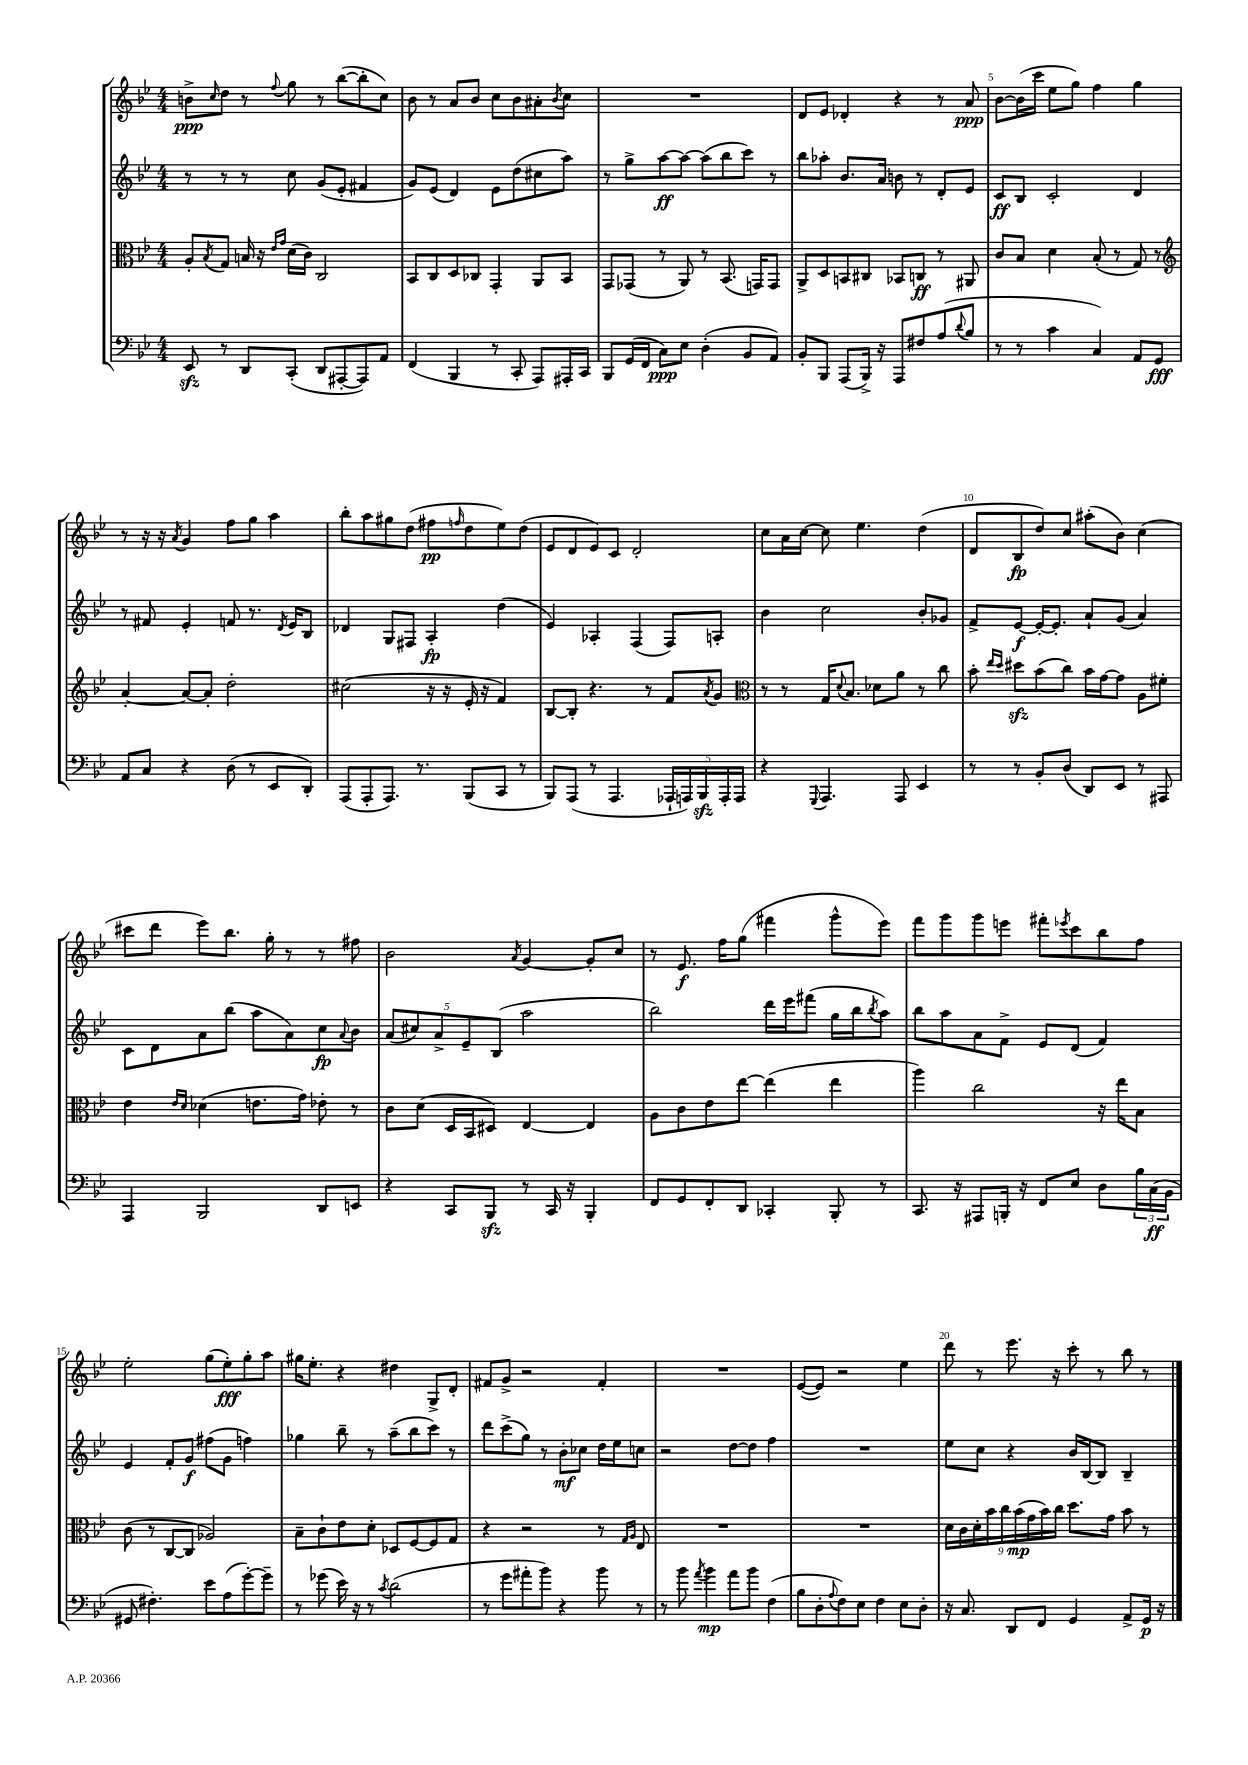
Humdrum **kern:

**kern	**dynam	**kern	**dynam	**kern	**dynam	**kern	**dynam
*part4	*part4	*part3	*part3	*part2	*part2	*part1	*part1
*staff4	*staff4	*staff3	*staff3	*staff2	*staff2	*staff1	*staff1
*clefF4	*	*clefC3	*	*clefG2	*	*clefG2	*
*k[b-e-]	*	*k[b-e-]	*	*k[b-e-]	*	*k[b-e-]	*
*M4/4	*	*M4/4	*	*M4/4	*	*M4/4	*
=1	=1	=1	=1	=1	=1	=1	=1
8EE-zz/	.	8A'/L	.	8r	.	8bn^\L	ppp
.	.	8qB-/	.	.	.	16qqcc/	.
8r	.	8G/J	.	8r	.	8dd\J	.
8DD/L	.	16Bn/	.	8r	.	8r	.
.	.	16r	.	.	.	.	.
.	.	16qqe-/LL	.	.	.	.	.
.	.	16qqg/JJ	.	.	.	8qqff/	.
(8CC'/J	.	(16d\LL	.	8cc\	.	8gg\	.
.	.	16c\JJ)	.	.	.	.	.
8DD/L	.	2C/	.	(8g/L	.	8r	.
[8AAA#X'/	.	.	.	8e-'/J	.	([8bb-\L	.
8AAA#/])	.	.	.	4f#X/	.	8bb-'\]	.
8AA/J	.	.	.	.	.	8cc\J)	.
=2	=2	=2	=2	=2	=2	=2	=2
(4FF/	.	8BB-/L	.	8g/L)	.	8b-\	.
.	.	8C/	.	(8e-/J	.	8r	.
4BBB-/	.	8D/	.	4d/)	.	8a/L	.
.	.	8C-X/J	.	.	.	8b-/J	.
8r	.	4GG'/	.	8e-\L	.	8cc\L	.
8CC'/	.	.	.	(8dd\	.	8b-\	.
8AAA/L)	.	8AA/L	.	8cc#X\	.	8a#X'\	.
.	.	.	.	.	.	8qb-/	.
16AAA#X'/L	.	8BB-/J	.	8aa\J)	.	8cc\J	.
16CC/JJ	.	.	.	.	.	.	.
=3	=3	=3	=3	=3	=3	=3	=3
8BBB-/L	.	8GG/L	.	8r	.	1r	.
(16GG/L	.	(8GG-X/J	.	8gg^\L	.	.	.
16FF/JJ	.	.	.	.	.	.	.
8C\L)	ppp	8r	.	[8aa\	ff	.	.
8E-\J	.	8AA/)	.	8aa\J_	.	.	.
(4D'\	.	8r	.	(8aa\L]	.	.	.
.	.	(8.BB-/	.	8bb-\	.	.	.
8BB-/L	.	.	.	8ccc\J)	.	.	.
.	.	16GGn/KL)	.	.	.	.	.
8AA/J)	.	8GG/J	.	8r	.	.	.
=4	=4	=4	=4	=4	=4	=4	=4
8BB-'/L	.	8AA^/L	.	8bb-\L	.	8d/L	.
8BBB-/J	.	8D/	.	8aa-X'\J	.	8e-/J	.
(8AAA/L	.	8BBn/	.	8.b-/L	.	4d-X'/	.
16BBB-^/Jk)	.	8C#X/J	.	.	.	.	.
16r	.	.	.	16a/Jk	.	.	.
8AAA/L	.	8BB-X/L	.	8bn\	.	4r	.
8F#X/	.	8Cn/J	ff	8r	.	.	.
(8A/	.	8r	.	8d'/L	.	8r	.
8qqd/	.	.	.	.	.	.	.
8B-/J	.	8AA#X/	.	8e-/J	.	8a/	ppp
=5	=5	=5	=5	=5	=5	=5	=5
8r	.	8c/L	.	8c/L	ff	[8b-\L	.
8r	.	8B-/J	.	8B-/J	.	(16b-\L]	.
.	.	.	.	.	.	16ccc\JJ	.
4c\	.	4d\	.	2c'/	.	8ee-\L	.
.	.	.	.	.	.	8gg\J)	.
4C/)	.	(8B-'/	.	.	.	4ff\	.
.	.	8r	.	.	.	.	.
8AA/L	.	8G/)	.	4d/	.	4gg\	.
8GG/J	fff	8r	.	.	.	.	.
!!LO:LB:g=z
=6	=6	=6	=6	=6	=6	=6	=6
*	*	*clefG2	*	*	*	*	*
8AA/L	.	[4a'/	.	8r	.	8r	.
8C/J	.	.	.	8f#X/	.	16r	.
.	.	.	.	.	.	16r	.
.	.	.	.	.	.	8qa/	.
4r	.	8a/L_	.	4e-'/	.	4g/	.
.	.	8a'/J]	.	.	.	.	.
(8D\	.	2dd'\	.	8fn/	.	8ff\L	.
8r	.	.	.	8.r	.	8gg\J	.
8EE-/L	.	.	.	.	.	4aa\	.
.	.	.	.	8qd/	.	.	.
.	.	.	.	16e-/KL	.	.	.
8DD'/J)	.	.	.	8B-/J	.	.	.
=7	=7	=7	=7	=7	=7	=7	=7
(8AAA/L	.	(2cc#X\	.	4d-X/	.	8bb-'\L	.
8AAA'/	.	.	.	.	.	8aa\	.
8.AAA/J)	.	.	.	8G/L	.	8gg#X\	.
.	.	.	.	8F#X/J	.	(8dd\J	.
8.r	.	.	.	.	.	.	.
.	.	16r	.	4A'/	fp	8ff#X\L	pp
.	.	16r	.	.	.	.	.
.	.	.	.	.	.	16qqffn/	.
(8BBB-/L	.	16e-'/	.	.	.	8dd\	.
.	.	16r	.	.	.	.	.
8CC/J	.	4f/)	.	(4dd\	.	8ee-\)	.
8r	.	.	.	.	.	(8dd\J	.
=8	=8	=8	=8	=8	=8	=8	=8
8BBB-/L)	.	[8B-/L	.	4e-/)	.	8e-/L	.
(8AAA/J	.	8B-'/J]	.	.	.	8d/	.
8r	.	4.r	.	4A-X'/	.	8e-/)	.
4.AAA/	.	.	.	.	.	8c/J	.
.	.	.	.	(4F/	.	2d'/	.
.	.	8r	.	.	.	.	.
20AAA-X`/LL	.	8f/L	.	8F/L)	.	.	.
20AAAn/)	.	.	.	.	.	.	.
20BBB-zz/	.	.	.	.	.	.	.
.	.	8qa/	.	.	.	.	.
.	.	8g/J	.	8An'/J	.	.	.
20AAA'/	.	.	.	.	.	.	.
20AAA/JJ	.	.	.	.	.	.	.
=9	=9	=9	=9	=9	=9	=9	=9
*	*	*clefC3	*	*	*	*	*
4r	.	8r	.	4b-\	.	8cc\L	.
.	.	8r	.	.	.	16a\L	.
.	.	.	.	.	.	[16cc\JJ	.
8qqGGG/	.	.	.	.	.	.	.
4.AAA/	.	16G/KL	.	2cc\	.	8cc\]	.
.	.	8qqd/	.	.	.	.	.
.	.	8.B-/J	.	.	.	.	.
.	.	.	.	.	.	4.ee-\	.
.	.	8d-X\L	.	.	.	.	.
8AAA/	.	8a\J	.	.	.	.	.
4EE-/	.	8r	.	8b-'/L	.	(4dd\	.
.	.	8cc\	.	8g-X/J	.	.	.
=10	=10	=10	=10	=10	=10	=10	=10
8r	.	8b-'\	.	8f^/L	.	8d/L	.
.	.	16qqee-/LL	.	.	.	.	.
.	.	16qqdd/JJ	.	.	.	.	.
8r	.	8dd#Xzz\L	.	[8e-/J	f	8B-/	fp
8BB-'/L	.	(8b-\	.	16e-'/KL_	.	8dd/)	.
.	.	.	.	8.e-'/J]	.	.	.
(8D/J	.	8cc\J)	.	.	.	8cc/J	.
8DD/L)	.	16b-\LL	.	8a`/L	.	(8aa#X'\L	.
.	.	[16g\J	.	.	.	.	.
8EE-/J	.	8g\J]	.	(8g/J	.	8b-\J)	.
8r	.	8A\L	.	4a/)	.	(4cc\	.
8AAA#X/	.	8f#X'\J	.	.	.	.	.
!!LO:LB:g=z
=11	=11	=11	=11	=11	=11	=11	=11
4AAA/	.	4e-\	.	8c\L	.	8ccc#X\L	.
.	.	.	.	8d\	.	8ddd\J	.
.	.	16qqe-/LL	.	.	.	.	.
.	.	16qqd/JJ	.	.	.	.	.
2BBB-/	.	(4d-X\	.	8a\	.	8eee-\L)	.
.	.	.	.	(8bb-\J	.	8.bb-\J	.
.	.	8.en\L	.	8aa\L	.	.	.
.	.	.	.	.	.	16gg'\	.
.	.	.	.	8a\)	.	8r	.
.	.	16g\Jk)	.	.	.	.	.
8DD/L	.	8e-X'\	.	8cc\	fp	8r	.
.	.	.	.	8qqa/	.	.	.
8EEn/J	.	8r	.	8b-\J	.	8ff#X\	.
=12	=12	=12	=12	=12	=12	=12	=12
4r	.	8c\L	.	(10a/L	.	2b-\	.
.	.	.	.	10cc#X/)	.	.	.
.	.	(8d\J	.	.	.	.	.
.	.	.	.	10a^/	.	.	.
8CC/L	.	16D/LL	.	.	.	.	.
.	.	.	.	10e-~/	.	.	.
.	.	16BB-/J	.	.	.	.	.
8BBB-zz/J	.	8D#X/J)	.	.	.	.	.
.	.	.	.	(10B-/J	.	.	.
.	.	.	.	.	.	8qa/	.
8r	.	[4E-/	.	2aa\	.	[4g/	.
16CC/	.	.	.	.	.	.	.
16r	.	.	.	.	.	.	.
4BBB-'/	.	4E-/]	.	.	.	8g'/L]	.
.	.	.	.	.	.	8cc/J	.
=13	=13	=13	=13	=13	=13	=13	=13
8FF/L	.	8A\L	.	2bb-\)	.	8r	.
8GG/	.	8c\	.	.	.	8.e-/	f
8FF'/	.	8e-\	.	.	.	.	.
.	.	.	.	.	.	16ff\KL	.
8DD/J	.	[8ee-\J	.	.	.	(8gg\J	.
4CC-X'/	.	(4ee-\]	.	16ddd\LL	.	4fff#X\	.
.	.	.	.	16eee-\J	.	.	.
.	.	.	.	(8fff#X\J	.	.	.
8BBB-'/	.	4ee-\	.	16gg\LL	.	8ggg^^\L	.
.	.	.	.	16bb-\J	.	.	.
.	.	.	.	8qbb-/	.	.	.
8r	.	.	.	8aa\J)	.	8eee-\J)	.
=14	=14	=14	=14	=14	=14	=14	=14
8.CC/	.	4aa\)	.	8bb-\L	.	8fff\L	.
.	.	.	.	8aa\	.	8ggg\	.
16r	.	.	.	.	.	.	.
8AAA#X/L	.	2cc\	.	8a\	.	8ggg\	.
16BBBn'/Jk	.	.	.	8f^\J	.	8eeen\J	.
16r	.	.	.	.	.	.	.
8FF/L	.	.	.	8e-/L	.	8fff#X'\L	.
.	.	.	.	.	.	8qeee-X/	.
8E-/J	.	.	.	(8d/J	.	8ccc\	.
8D\L	.	16r	.	4f/)	.	8bb-\	.
.	.	16ee-\KL	.	.	.	.	.
24B-\L	.	8B-\J	.	.	.	8ff\J	.
(24C\	ff	.	.	.	.	.	.
24BB-\JJ	.	.	.	.	.	.	.
!!LO:LB:g=z
=15	=15	=15	=15	=15	=15	=15	=15
8GG#X/	.	(8c\	.	4e-/	.	2ee-'\	.
4.F#X'\)	.	8r	.	.	.	.	.
.	.	[8C/L	.	8f'/L	.	.	.
.	.	8C/J]	.	8g/J	f	.	.
8e-\L	.	2A-X/)	.	(8ff#X\L	.	(8gg\L	.
(8A\	.	.	.	8g\J	.	8ee-'\)	fff
[8g'\)	.	.	.	4ffn\)	.	8gg'\	.
8g~\J]	.	.	.	.	.	8aa\J	.
=16	=16	=16	=16	=16	=16	=16	=16
8r	.	8B-~\L	.	4gg-X\	.	16gg#X\KL	.
.	.	.	.	.	.	8.ee-'\J	.
(8g-X\	.	8c`\	.	.	.	.	.
16e-\)	.	8e-\	.	8bb-~\	.	4r	.
16r	.	.	.	.	.	.	.
8r	.	8d'\J	.	8r	.	.	.
8qc/	.	.	.	.	.	.	.
(2d\	.	8D-X/L	.	(8aa~\L	.	4dd#X\	.
.	.	[8F/	.	8bb-\	.	.	.
.	.	8F/]	.	8ccc\J)	.	8G^/L	.
.	.	8G/J	.	8r	.	8d'/J	.
=17	=17	=17	=17	=17	=17	=17	=17
8r	.	4r	.	8ddd\L	.	8f#X/L	.
8g\L	.	.	.	(8ccc^\	.	8g^/J	.
8a#X'\	.	2r	.	8gg\J)	.	2r	.
8b-\J)	.	.	.	8r	.	.	.
4r	.	.	.	8b-'\L	mf	.	.
.	.	.	.	8cc-X\J	.	.	.
8b-\	.	8r	.	16dd\LL	.	4f#'/	.
.	.	.	.	16ee-\J	.	.	.
.	.	16qqG/LL	.	.	.	.	.
.	.	16qqA/JJ	.	.	.	.	.
8r	.	8E-/	.	8ccn\J	.	.	.
=18	=18	=18	=18	=18	=18	=18	=18
8r	.	1r	.	2r	.	1r	.
8b-\	.	.	.	.	.	.	.
8qa/	.	.	.	.	.	.	.
4b-\	mp	.	.	.	.	.	.
8a\L	.	.	.	[8dd\L	.	.	.
8b-\J	.	.	.	8dd\J]	.	.	.
(4F\	.	.	.	4ff\	.	.	.
=19	=19	=19	=19	=19	=19	=19	=19
8B-\L	.	1r	.	1r	.	([8e-/L	.
8D'\	.	.	.	.	.	8e-/J])	.
8qqA/	.	.	.	.	.	.	.
8F\)	.	.	.	.	.	2r	.
8E-\J	.	.	.	.	.	.	.
4F\	.	.	.	.	.	.	.
8E-\L	.	.	.	.	.	4ee-\	.
8D'\J	.	.	.	.	.	.	.
=20	=20	=20	=20	=20	=20	=20	=20
16r	.	18d\LL	.	8ee-\L	.	8ddd\	.
.	.	18c\	.	.	.	.	.
8.C/	.	.	.	.	.	.	.
.	.	18d'\	.	.	.	.	.
.	.	.	.	8cc\J	.	8r	.
.	.	18b-\	.	.	.	.	.
.	.	18cc\	.	.	.	.	.
8DD/L	.	.	.	4r	.	8.eee-\	.
.	.	(18b-\	mp	.	.	.	.
.	.	18g\	.	.	.	.	.
8FF/J	.	.	.	.	.	.	.
.	.	18b-\)	.	.	.	.	.
.	.	.	.	.	.	16r	.
.	.	18cc\JJ	.	.	.	.	.
4GG/	.	8.dd\L	.	16b-/LL	.	8ccc'\	.
.	.	.	.	[16B-/J	.	.	.
.	.	.	.	8B-/J]	.	8r	.
.	.	16g\Jk	.	.	.	.	.
8AA^/L	.	8b-\	.	4B-~/	.	8bb-\	.
16GG/Jk	p	8r	.	.	.	8r	.
16r	.	.	.	.	.	.	.
==	==	==	==	==	==	==	==
*-	*-	*-	*-	*-	*-	*-	*-
